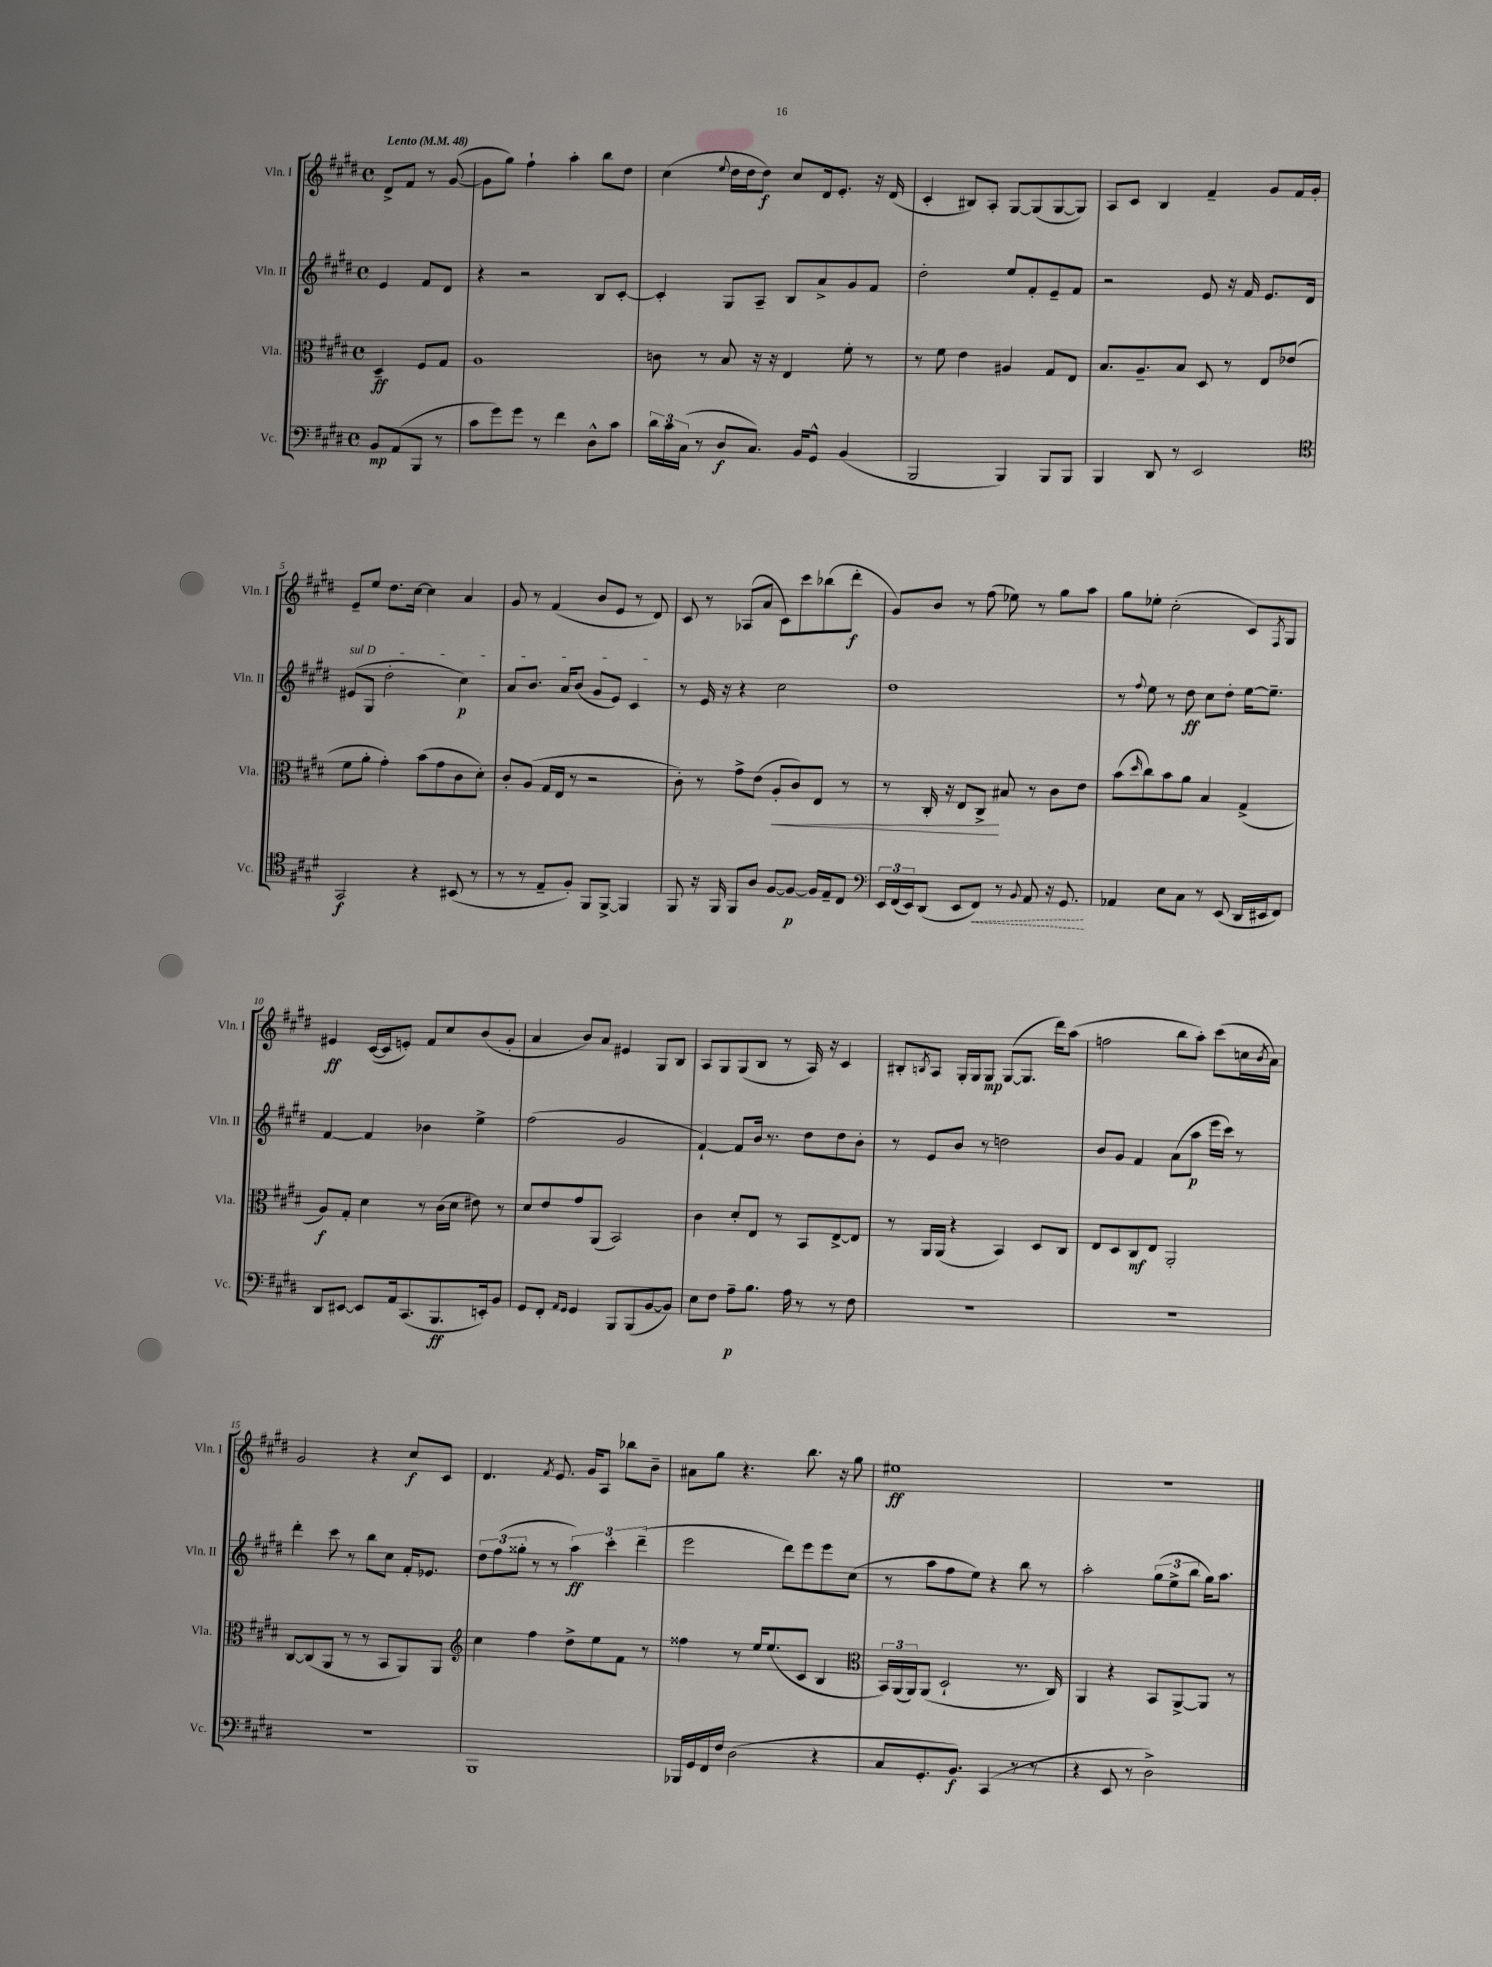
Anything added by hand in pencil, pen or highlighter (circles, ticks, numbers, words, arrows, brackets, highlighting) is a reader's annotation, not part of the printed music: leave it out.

**kern	**kern	**kern	**kern
*staff4	*staff3	*staff2	*staff1
*clefF4	*clefC3	*clefG2	*clefG2
*k[f#c#g#d#]	*k[f#c#g#d#]	*k[f#c#g#d#]	*k[f#c#g#d#]
*M4/4	*M4/4	*M4/4	*M4/4
*met(c)	*met(c)	*met(c)	*met(c)
*MM48	*MM48	*MM48	*MM48
8BB/L	4D#~/	4e/	8d#^/L
(8AA/	.	.	8f#/J
8BBB/J	8F#/L	8f#/L	8r
8r	8G#/J	8d#/J	([8g#/
=	=	=	=
8c#\L	1A	4r	8g#\]L
8g#\)	.	.	8gg#\J)
8g#\J	.	2r	4ff#`\
8r	.	.	.
4f#\	.	.	4aa'\
8D#^^\L	.	8B/L	8bb\L
8c#\J	.	[8c#'/J	8dd#\J
=	=	=	=
24d#\LL	8c\	4c#'/]	(4cc#\
24c#\	.	.	.
(24C#\JJ	.	.	.
8r	8r	.	.
.	.	.	8qqee/
8D#/L	8B/	8G#/L	16dd#\LL
.	.	.	16dd#\J
8.C#/J)	16r	8A~/J	8dd#\J)
.	16r	.	.
.	4E/	8B/L	8cc#/L
16BB/LK	.	.	.
8GG#^^/J	.	8a^/	16d#/k
.	.	.	8.e'/J
(4BB/	8f#'\	8g#/	.
.	8r	8f#/J	16r
.	.	.	(16d#/
=	=	=	=
2BBB/	8r	2dd#'\	4c#'/
.	8f#\	.	.
.	4e\	.	8B#/L)
.	.	.	8A'/J
4BBB/)	4A#/	8ee/L	[8G#/L
.	.	8f#'/	(8G#/]
8BBB/L	8G#/L	8e~/	[8G#/
8BBB/J	8E/J	8f#/J	8G#/]J)
=	=	=	=
4BBB/	8.B/L	2r	8A/L
.	.	.	8c#/J
.	8.A~/	.	.
8DD#/	.	.	4B/
8r	8B/J	.	.
2EE/	8D#/	8e/	4f#~/
.	8r	16r	.
.	.	16f#/	.
.	8E/L	8.e/L	8g#/L
.	(8e-/J	.	16f#/L
.	.	16d#/Jk	16g#'/JJ
=	=	=	=
*clefC4	*	*	*
2GG#/	8f#\L	(8e#/L	8e~/L
.	8a'\J	8G#/J	8ee/J
.	4g#'\)	2dd#'\	8.dd#\L
.	.	.	[16cc#\Jk
4r	(8b\L	.	4cc#\]
.	8g#\	.	.
(8BB#/	8c#\	4cc#\)	4a/
8r	8d#'\J)	.	.
=	=	=	=
8r	8c#'/L	8a/L	8g#/
8r	(8A/J	8.b/J	8r
8E~/L	16G#/LL	.	(4f#/
.	16E/JJ	16a/LK	.
8F#'/J)	8r	(8b/J	.
8FF#/L	2r	8g#/L	8b/L
[8FF#^/J	.	8e/J)	8e/J
4FF#/]	.	4c#/	8r
.	.	.	8d#/)
=	=	=	=
8FF#/	8c#'\)	8r	8c#/
16r	8r	16e/	8r
16FF#/	.	16r	.
8FF#/L	8g#^\L	4r	(8A-/L
8A/J	(8e\J	.	8a/J
[8F#/L	8A'/L	2cc#\	8c#\L)
8F#/_J	8c#/)	.	8ccc#\
16F#/]LL	8E/J	.	(8bb-\
16E~/J	.	.	.
8C#/J	8r	.	8ddd#'\J
=	=	=	=
*clefF4	*	*	*
24EE/LL	8r	1dd#	8g#/L)
(24FF#/	.	.	.
24EE/J)	.	.	.
(8DD#/J	16C#'/	.	8b/J
.	16r	.	.
8EE/L	8E/L	.	8r
8FF#/J)	8C#^/J	.	(8ff#\
8r	8B#/	.	8ee-\)
8qqBB/	.	.	.
8AA/	8r	.	8r
16r	8c#\L	.	8gg#\L
8.GG#/	.	.	.
.	8e\J	.	8aa\J
=	=	=	=
4AA-/	(8b\L	8r	8gg#\L
.	16qqdd#/	8qqff#/	.
.	8cc#\)	8ee\	8ee-'\J
8E\L	8b\	8r	(2cc#'\
8C#\J	8a\J	8dd#\	.
8r	4B/	8cc#\L	.
(8EE/	.	8dd#'\J	.
16DD#/LL	(4G#^/	[16ee\LK	8c#/L)
16EE#/J	.	8.ee~\]J	.
.	.	.	8qF#/
8FF#/J)	.	.	8G#/J
=	=	=	=
8DD#/L	8A/L)	[4f#/	4e#/
[8EE#/J	8G#'/J	.	.
8EE#/]L	4d#\	4f#/]	([16c#/LL
.	.	.	16c#/]J
16AA/k	.	.	8e'/J)
(8.CC#/	.	.	.
.	8r	4b-\	8f#/L
8.BBB/	(16c#\LL	.	8cc#/
.	16d#\JJ	.	.
.	8e#\)	4ee^\	(8b/
16EE'/k)	.	.	.
8BB/J	8r	.	8g#'/J
=	=	=	=
8GG#/L	8d#/L	(2ff#\	4a/
8FF#'/J	8e/	.	.
16qqAA/LL	.	.	.
16qqGG#/JJ	.	.	.
4GG#/	8g#/	.	8b/L)
.	(8AA/J	.	8a/J
8BBB/L	2BB/)	2g#/	4e#/
(8BBB/	.	.	.
[8BB/	.	.	8G#/L
8BB/]J)	.	.	8B/J
=	=	=	=
8E\L	4c#\	[4f#`/)	8A/L
8F#\J	.	.	8G#/
8A~\L	8d#'/L	8f#/]L	(8G#/
8.B\J	8E/J	16b/Jk	8B/J
.	.	8.r	.
.	8r	.	8r
16A\	.	.	.
8r	8BB/L	8dd#\L	16A/)
.	.	.	16r
8r	[8E^/	8dd#\	4c#/
8F#\	8E/]J	8b'\J	.
=	=	=	=
1r	8r	8r	8B#'/L
.	.	.	8qB/
.	16AA/LL	8e/L	8A/J
.	(16AA/JJ	.	.
.	4r	8b/J	16G#'/LL
.	.	.	16G#/J
.	.	8r	8G#/J
.	4BB/)	2dd\	([8G#/L
.	.	.	8.G#/]J
.	8D#/L	.	.
.	.	.	16ddd#\LK)
.	8C#/J	.	(8aa\J
=	=	=	=
1r	8E/L	8b/L	2ff\
.	8D#/	8g#/J	.
.	8C#/	4f#/	.
.	8E/J	.	.
.	2AA'/	(8a\L	8bb\L
.	.	8aa\J	8aa'\J)
.	.	16eee\LL	(8ccc#\L
.	.	16ccc#\JJ)	.
.	.	8r	16cc\L
.	.	.	8qb/
.	.	.	16a\JJ)
=	=	=	=
1r	[8C#/L	4ddd#'\	2g#/
.	(8C#/]	.	.
.	8AA/J	8ccc#\	.
.	8r	8r	.
.	8r	8bb\L	4r
.	8BB/L	8cc#\J	.
.	8AA/)	16f#'/LK	8cc#/L
.	.	8.e-/J	.
.	8AA/J	.	8c#/J
=	=	=	=
*	*clefG2	*	*
1BBB	4cc#\	12dd#\L	4.d#/
.	.	(12ff#\	.
.	.	12gg##'\J	.
.	4ff#\	8r	.
.	.	.	8qf#/
.	.	8r	8.e/
.	8dd#^\L	6aa\)	.
.	.	.	16g#/LK
.	8ee\	.	8A/J
.	.	6ccc#'\	.
.	8f#\J	.	8bb-\L
.	.	(6ddd#~\	.
.	8r	.	8b~\J
=	=	=	=
16BBB-/LL	4ff##\	2eee\	8a#\L
16GG#/	.	.	.
16FF#/	.	.	8gg#\J
16F#/JJ	.	.	.
(2D#\	8r	.	4.r
.	16ee/LK	.	.
.	(8.ee/	.	.
.	.	8ddd#\L)	.
.	8c#/J	8eee\	8.bb\
4r	4B/	8eee\	.
.	.	.	16r
.	.	(8cc#\J	8gg#\
=	=	=	=
*	*clefC3	*	*
8C#/L	24BB/LL)	8r	1ee#
.	(24AA/	.	.
.	24AA/J)	.	.
8.GG#'/	(8AA/J	8aa\L	.
.	2D#`/	8ff#\	.
8.BB/J)	.	.	.
.	.	8ee\J)	.
(4CC#/	.	4r	.
8r	8.r	8bb\	.
8r	.	8r	.
.	16C#/)	.	.
=	=	=	=
4r	4AA/	2aa'\	1r
8EE/	4r	.	.
8r	.	.	.
2D#^\)	8BB/L	(12gg#\L	.
.	.	12ee^\	.
.	[8AA^/	.	.
.	.	12bb\J	.
.	8AA/]J	16gg#\LK)	.
.	.	8.aa\J	.
.	8r	.	.
==	==	==	==
*-	*-	*-	*-
